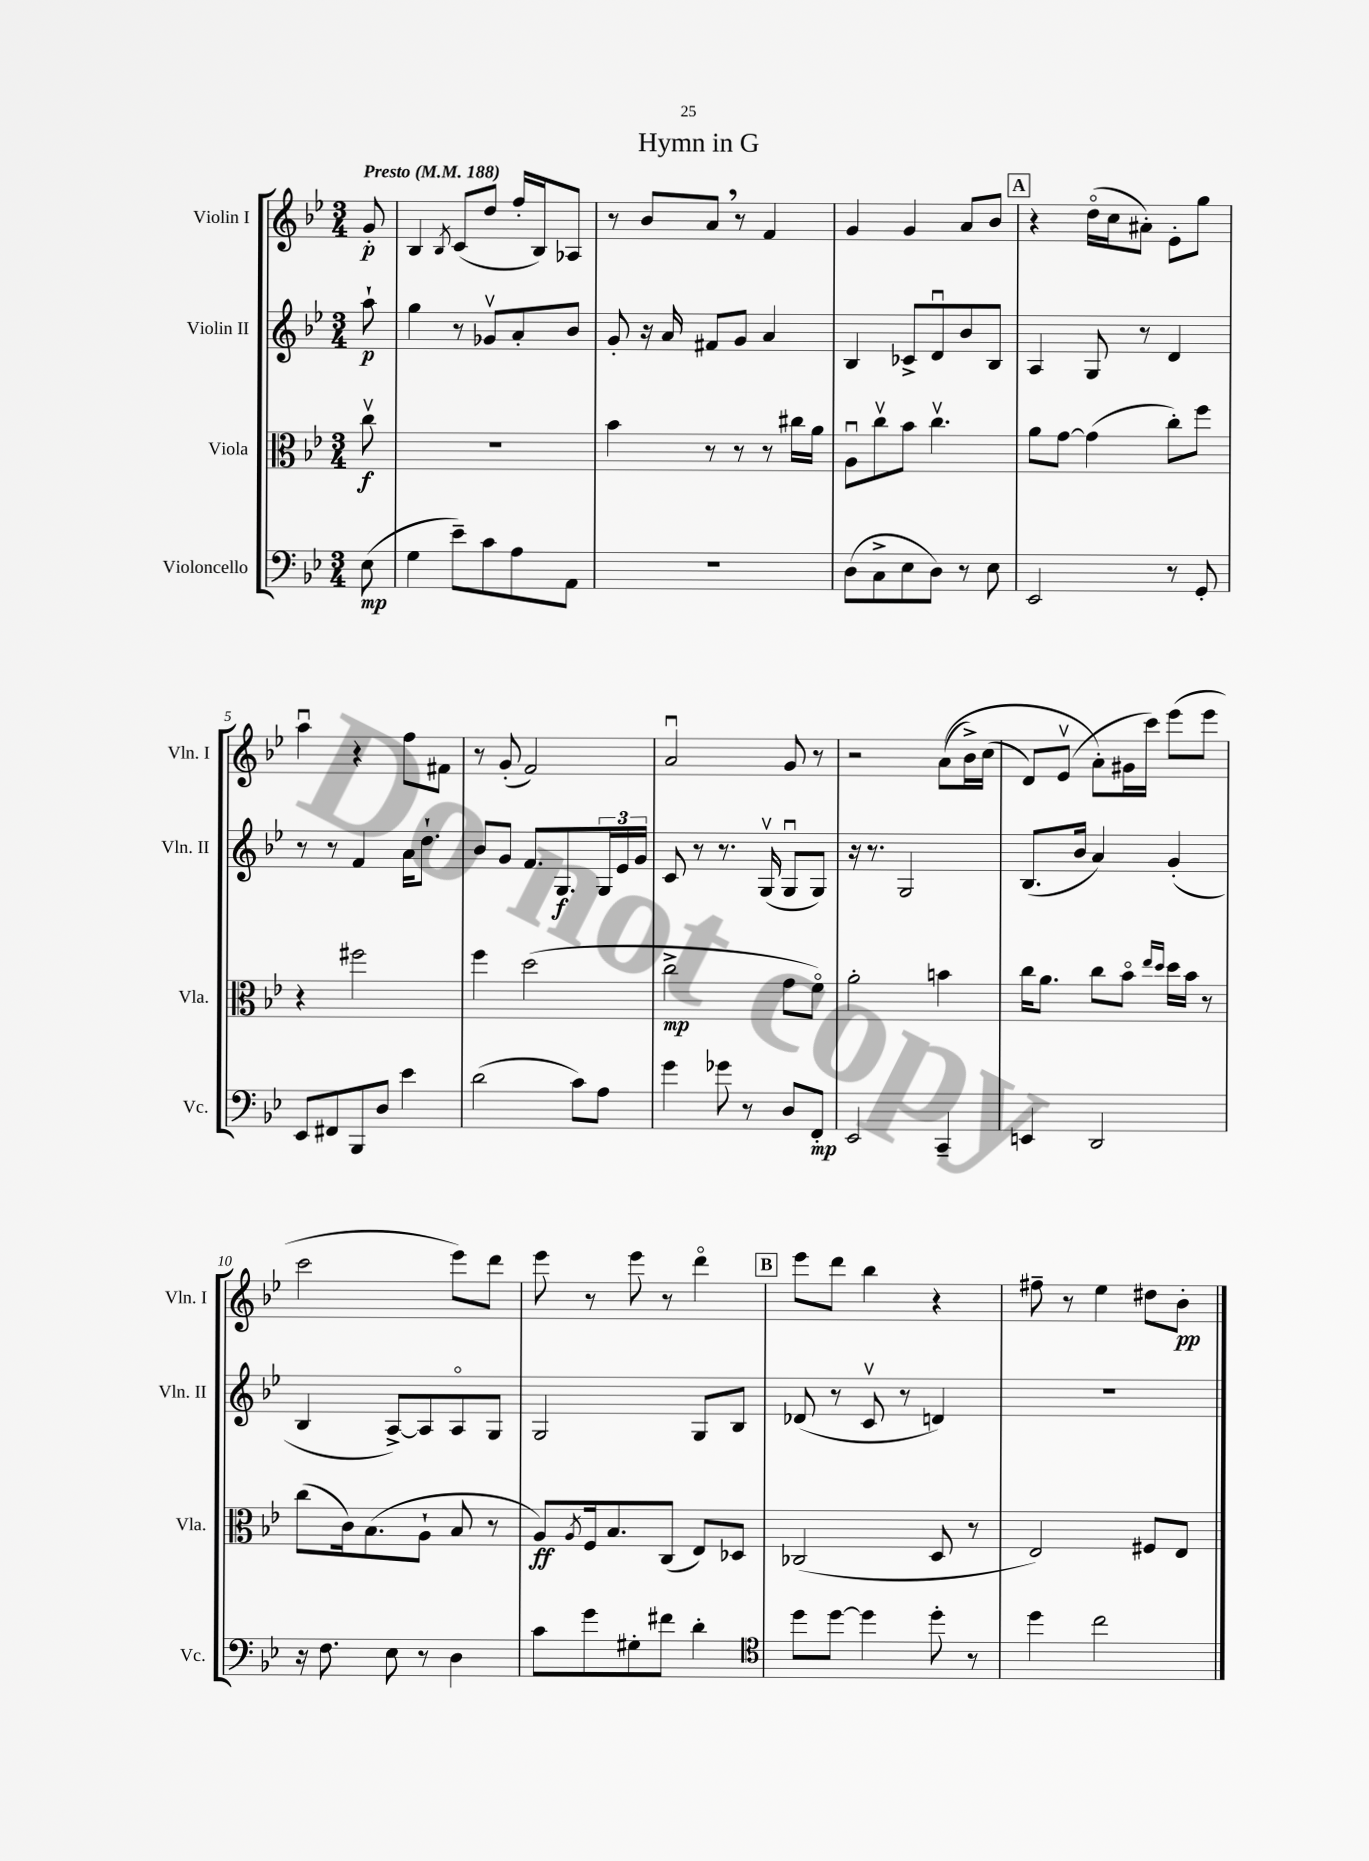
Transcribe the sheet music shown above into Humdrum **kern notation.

**kern	**dynam	**kern	**dynam	**kern	**dynam	**kern	**dynam
*part4	*part4	*part3	*part3	*part2	*part2	*part1	*part1
*staff4	*staff4	*staff3	*staff3	*staff2	*staff2	*staff1	*staff1
*I"Violoncello	*	*I"Viola	*	*I"Violin II	*	*I"Violin I	*
*I'Vc.	*	*I'Vla.	*	*I'Vln. II	*	*I'Vln. I	*
*clefF4	*	*clefC3	*	*clefG2	*	*clefG2	*
*k[b-e-]	*	*k[b-e-]	*	*k[b-e-]	*	*k[b-e-]	*
*M3/4	*	*M3/4	*	*M3/4	*	*M3/4	*
*MM188	*	*MM188	*	*MM188	*	*MM188	*
=	=	=	=	=	=	=	=
!	!	!	!	!	!	!LO:TX:a:B:t=Presto	!
(8E-\	mp	8ccv\	f	8aa`\	p	8g'/	p
=1	=1	=1	=1	=1	=1	=1	=1
4G\	.	2.r	.	4gg\	.	4B-/	.
.	.	.	.	.	.	8qB-/	.
8e-~\L)	.	.	.	8r	.	(8c/L	.
8c\	.	.	.	8g-Xv/L	.	8dd/J	.
8A\	.	.	.	8a'/	.	16ff'/LL	.
.	.	.	.	.	.	16B-/J)	.
8AA\J	.	.	.	8b-/J	.	8A-X/J	.
=2	=2	=2	=2	=2	=2	=2	=2
2.r	.	4b-\	.	8g'/	.	8r	.
.	.	.	.	16r	.	8b-/L	.
.	.	.	.	16a/	.	.	.
.	.	8r	.	8f#X/L	.	8a,/J	.
.	.	8r	.	8g/J	.	8r	.
.	.	8r	.	4a/	.	4f/	.
.	.	16cc#X\LL	.	.	.	.	.
.	.	16a\JJ	.	.	.	.	.
=3	=3	=3	=3	=3	=3	=3	=3
(8D\L	.	8Au\L	.	4B-/	.	4g/	.
8C^\	.	8ccv\	.	.	.	.	.
8E-\	.	8b-\J	.	8c-X^/L	.	4g/	.
8D\J)	.	4.ccv\	.	8du/	.	.	.
8r	.	.	.	8b-/	.	8a/L	.
8E-\	.	.	.	8B-/J	.	8b-/J	.
!!LO:REH:place=s1:t=A
=4	=4	=4	=4	=4	=4	=4	=4
2EE-/	.	8a\L	.	4A/	.	4r	.
.	.	[8g\J	.	.	.	.	.
.	.	(4g\]	.	8G/	.	(16dd\LL	.
.	.	.	.	.	.	16cc\J	.
.	.	.	.	8r	.	8a#X'\J)	.
8r	.	8cc'\L)	.	4d/	.	8e-'\L	.
8GG'/	.	8ff\J	.	.	.	8gg\J	.
!!LO:LB:g=z
=5	=5	=5	=5	=5	=5	=5	=5
8EE-/L	.	4r	.	8r	.	4aau\	.
8FF#X/	.	.	.	8r	.	.	.
8BBB-/	.	2ff#X\	.	4f/	.	4r	.
8D/J	.	.	.	.	.	.	.
4e-\	.	.	.	16a\KL	.	8ff\L	.
.	.	.	.	8.dd`\J	.	.	.
.	.	.	.	.	.	8f#X\J	.
=6	=6	=6	=6	=6	=6	=6	=6
(2d\	.	4ff\	.	8b-/L	.	8r	.
.	.	.	.	8g/J	.	(8g'/	.
.	.	(2dd\	.	8.f/L	.	2f/)	.
.	.	.	.	8.G/	f	.	.
8c\L)	.	.	.	.	.	.	.
8A\J	.	.	.	24G/L	.	.	.
.	.	.	.	24e-/	.	.	.
.	.	.	.	24g/JJ	.	.	.
=7	=7	=7	=7	=7	=7	=7	=7
4g\	.	2cc^\	mp	8c/	.	2au/	.
.	.	.	.	8r	.	.	.
8g-X\	.	.	.	8.r	.	.	.
8r	.	.	.	.	.	.	.
.	.	.	.	(16Gv/	.	.	.
8D/L	.	8g\L	.	8Gu/L	.	8g/	.
8FF'/J	mp	8f\J)	.	8G/J)	.	8r	.
=8	=8	=8	=8	=8	=8	=8	=8
2EE-/	.	2a'\	.	16r	.	2r	.
.	.	.	.	8.r	.	.	.
.	.	.	.	2G/	.	.	.
4CC~/	.	4bn\	.	.	.	((8a\L	.
.	.	.	.	.	.	16b-^\L)	.
.	.	.	.	.	.	(16cc\JJ	.
=9	=9	=9	=9	=9	=9	=9	=9
4EEn/	.	16cc\KL	.	(8.B-/L	.	8d/L)	.
.	.	8.a\J	.	.	.	.	.
.	.	.	.	.	.	(8e-v/J	.
.	.	.	.	16b-/Jk	.	.	.
2DD/	.	8cc\L	.	4a/)	.	8a'\L)	.
.	.	8b-\J	.	.	.	16g#X\L	.
.	.	.	.	.	.	16ccc\JJ)	.
.	.	16qqee-/LL	.	.	.	.	.
.	.	16qqdd/JJ	.	.	.	.	.
.	.	16dd\LL	.	(4g'/	.	(8eee-\L	.
.	.	16b-\JJ	.	.	.	.	.
.	.	8r	.	.	.	8eee-\J	.
!!LO:LB:g=z
=10	=10	=10	=10	=10	=10	=10	=10
16r	.	(8cc\L	.	4B-/	.	2ccc\	.
8.F\	.	.	.	.	.	.	.
.	.	16c\k)	.	.	.	.	.
.	.	(8.B-\	.	.	.	.	.
8E-\	.	.	.	[8A^/L)	.	.	.
8r	.	8A`\J	.	8A/]	.	.	.
4D\	.	8B-/	.	8A/	.	8eee-\L)	.
.	.	8r	.	8G/J	.	8ddd\J	.
=11	=11	=11	=11	=11	=11	=11	=11
8c\L	.	8A/L)	ff	2G/	.	8eee-\	.
.	.	8qA/	.	.	.	.	.
8g\	.	16F/k	.	.	.	8r	.
.	.	8.B-/	.	.	.	.	.
8G#X'\	.	.	.	.	.	8eee-\	.
8f#X\J	.	(8C/J	.	.	.	8r	.
4d'\	.	8E-/L)	.	8G/L	.	4ddd\	.
.	.	8D-X/J	.	8B-/J	.	.	.
!!LO:REH:place=s1:t=B
=12	=12	=12	=12	=12	=12	=12	=12
*clefC4	*	*	*	*	*	*	*
8dd\L	.	(2C-X/	.	(8d-X/	.	8eee-\L	.
[8dd\J	.	.	.	8r	.	8ddd\J	.
4dd\]	.	.	.	8cv/	.	4bb-\	.
.	.	.	.	8r	.	.	.
8dd'\	.	8D/	.	4dn/)	.	4r	.
8r	.	8r	.	.	.	.	.
=13	=13	=13	=13	=13	=13	=13	=13
4dd\	.	2E-/)	.	2.r	.	8ff#X~\	.
.	.	.	.	.	.	8r	.
2cc\	.	.	.	.	.	4ee-\	.
.	.	8F#X/L	.	.	.	8dd#X\L	.
.	.	8E-/J	.	.	.	8b-'\J	pp
==	==	==	==	==	==	==	==
*-	*-	*-	*-	*-	*-	*-	*-
